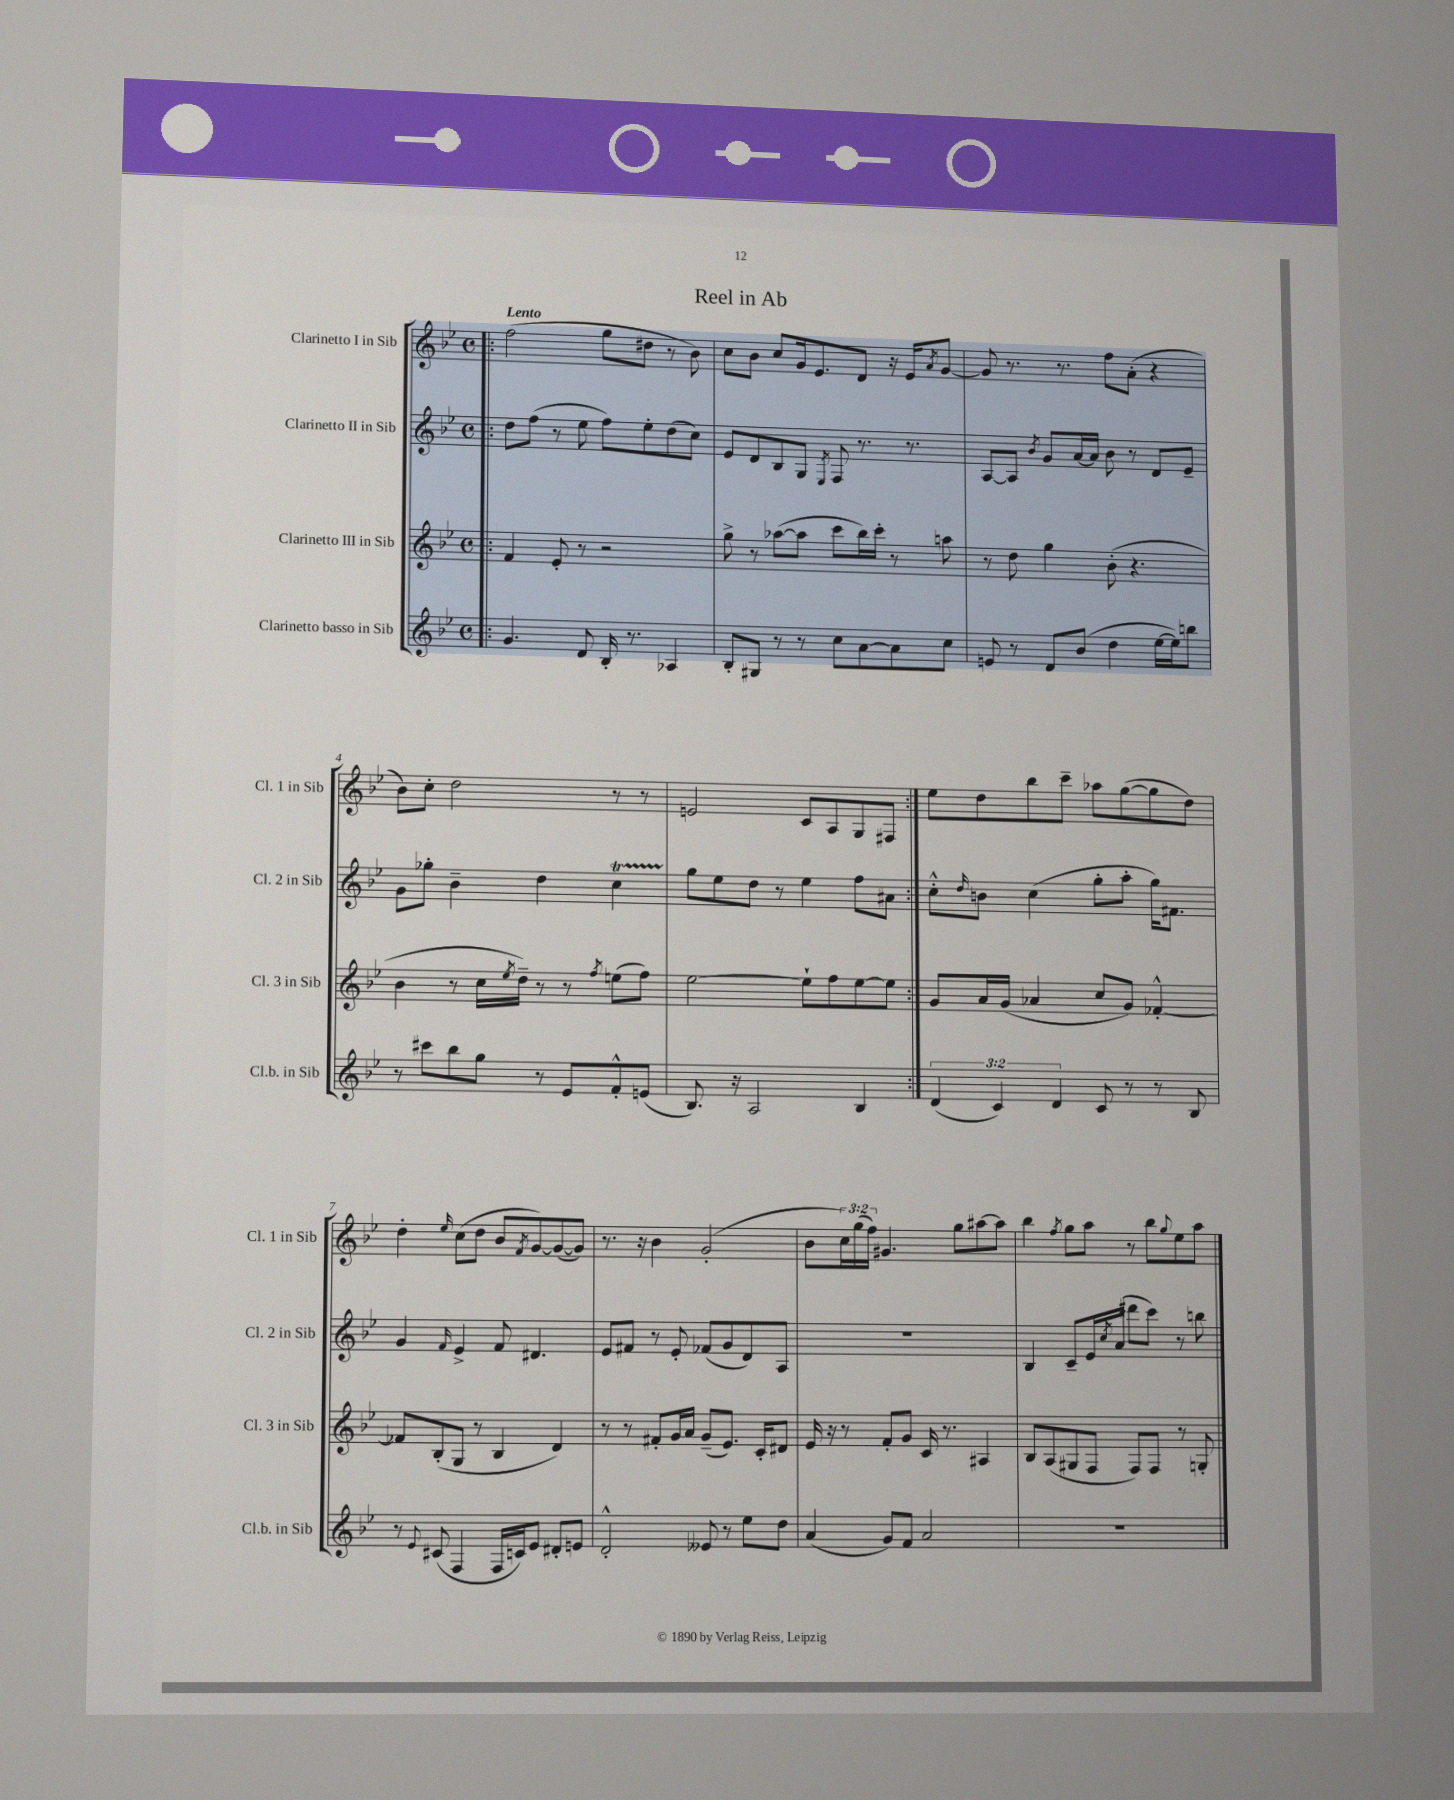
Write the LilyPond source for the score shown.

\header { title = "Reel in Ab" }
<<
\new StaffGroup <<
\new Staff = "s0" \with { instrumentName = "Clarinetto I in Sib" shortInstrumentName = "Cl. 1 in Sib" } {
    \clef treble \key bes \major \defaultTimeSignature \time 4/4 \override Staff.TupletNumber.text = #tuplet-number::calc-fraction-text \tempo "Lento"
    \repeat volta 2 { \bar ".|:" f''2( g''8 dis''8 r8 bes'8) |
    c''8 bes'8 c''8 g'16 ees'8. d'8 r16 ees'16 \acciaccatura { a'8 } g'8~ |
    g'8 r8. r8. f''8 a'8-.( r4 |
    bes'8) c''8-. d''2 r8 r8 |
    e'2 c'8 a8 g8 fis8 | }
    ees''8 d''8 bes''8 c'''8-- aes''8 g''8~( g''8 d''8) |
    d''4-. \grace { ees''16 } c''8( d''8 bes'8 \acciaccatura { f'8 } g'8~) g'8~( g'8) |
    r8. r16 bes'4 g'2-.( |
    bes'8 \tuplet 3/2 { c''16) g''16( f''16) } gis'4. g''8 ais''8~ ais''8 |
    bes''4 \acciaccatura { f''8 } g''8 a''8 r8 bes''8 \appoggiatura { g''8 } ees''8 a''8 \bar "|." |
}
\new Staff = "s1" \with { instrumentName = "Clarinetto II in Sib" shortInstrumentName = "Cl. 2 in Sib" } {
    \clef treble \key bes \major \defaultTimeSignature \time 4/4
    \repeat volta 2 { \bar ".|:" d''8 f''8( r8 ees''8 f''8) ees''8-. d''8( c''8) |
    ees'8 d'8 bes8 g8 \acciaccatura { ees8 } f8 r8. r8. |
    a8~ a8 \acciaccatura { bes'8 } g'8 a'16~ a'16 bes'8 r8 d'8 ees'8-- |
    g'8 ges''8-. bes'4-- d''4 c''4\startTrillSpan |
    g''8\stopTrillSpan ees''8 d''8 r8 ees''4 f''8 ais'8 | }
    c''8-.-^ \grace { d''16 } b'8 c''4( g''8-. a''8-. g''16) fis'8. |
    g'4 \grace { f'16 } ees'4-> f'8 dis'4. |
    ees'8 fis'8 r8 ees'8-. fes'8( g'8 d'8) a8 |
    R1 |
    bes4 c'8-- ees'16 \acciaccatura { c''8 } a'16( dis'''8 c'''8) r8 b''8 \bar "|." |
}
\new Staff = "s2" \with { instrumentName = "Clarinetto III in Sib" shortInstrumentName = "Cl. 3 in Sib" } {
    \clef treble \key bes \major \defaultTimeSignature \time 4/4
    \repeat volta 2 { \bar ".|:" f'4 ees'8-. r8 r2 |
    g''8-> r8 aes''8~( aes''8 c'''8 bes''16) c'''16-. r8 a''8 |
    r8 d''8 g''4 bes'8-.( r4. |
    bes'4 r8 c''16 \acciaccatura { ees''8 } d''16--) r8 r8 \acciaccatura { f''8 } e''8( f''8) |
    ees''2~ ees''8-! f''8 ees''8~ ees''8 | }
    g'8 a'16 g'16( aes'4 c''8 g'8) fes'4~-.-^ |
    fes'8 bes8-.( g8 r8 bes4 d'4) |
    r8 r8 fis'8-. g'16 a'16 g'8--( ees'8.) c'16-. dis'8 |
    ees'16 r16 r8 f'8-. g'8 c'16 r8. ais4 |
    bes8 a8( gis8 f8 f8) f8 r8 g8-. \bar "|." |
}
\new Staff = "s3" \with { instrumentName = "Clarinetto basso in Sib" shortInstrumentName = "Cl.b. in Sib" } {
    \clef treble \key bes \major \defaultTimeSignature \time 4/4 \override Staff.TupletNumber.text = #tuplet-number::calc-fraction-text
    \repeat volta 2 { \bar ".|:" g'4. d'8 bes16-. r8. aes4 |
    bes8-. gis8 r8 r8 c''8 a'8~ a'8 c''8 |
    e'8 r8 d'8 bes'8( d''4 ees''16~ ees''16) b''8 |
    r8 cis'''8 bes''8 g''8 r8 ees'8 f'8-.-^ e'8( |
    bes8.) r16 a2 bes4 | }
    \tuplet 3/2 { d'4( c'4) d'4 } c'8 r8 r8 bes8 |
    r8 \appoggiatura { ees'8 } cis'8( f4 f16 c'16) ees'8 dis'8-. e'8 |
    d'2-.-^ eeses'8 r8 ees''8 d''8 |
    a'4( g'8) f'8 a'2 |
    R1 \bar "|." |
}
>>
>>
